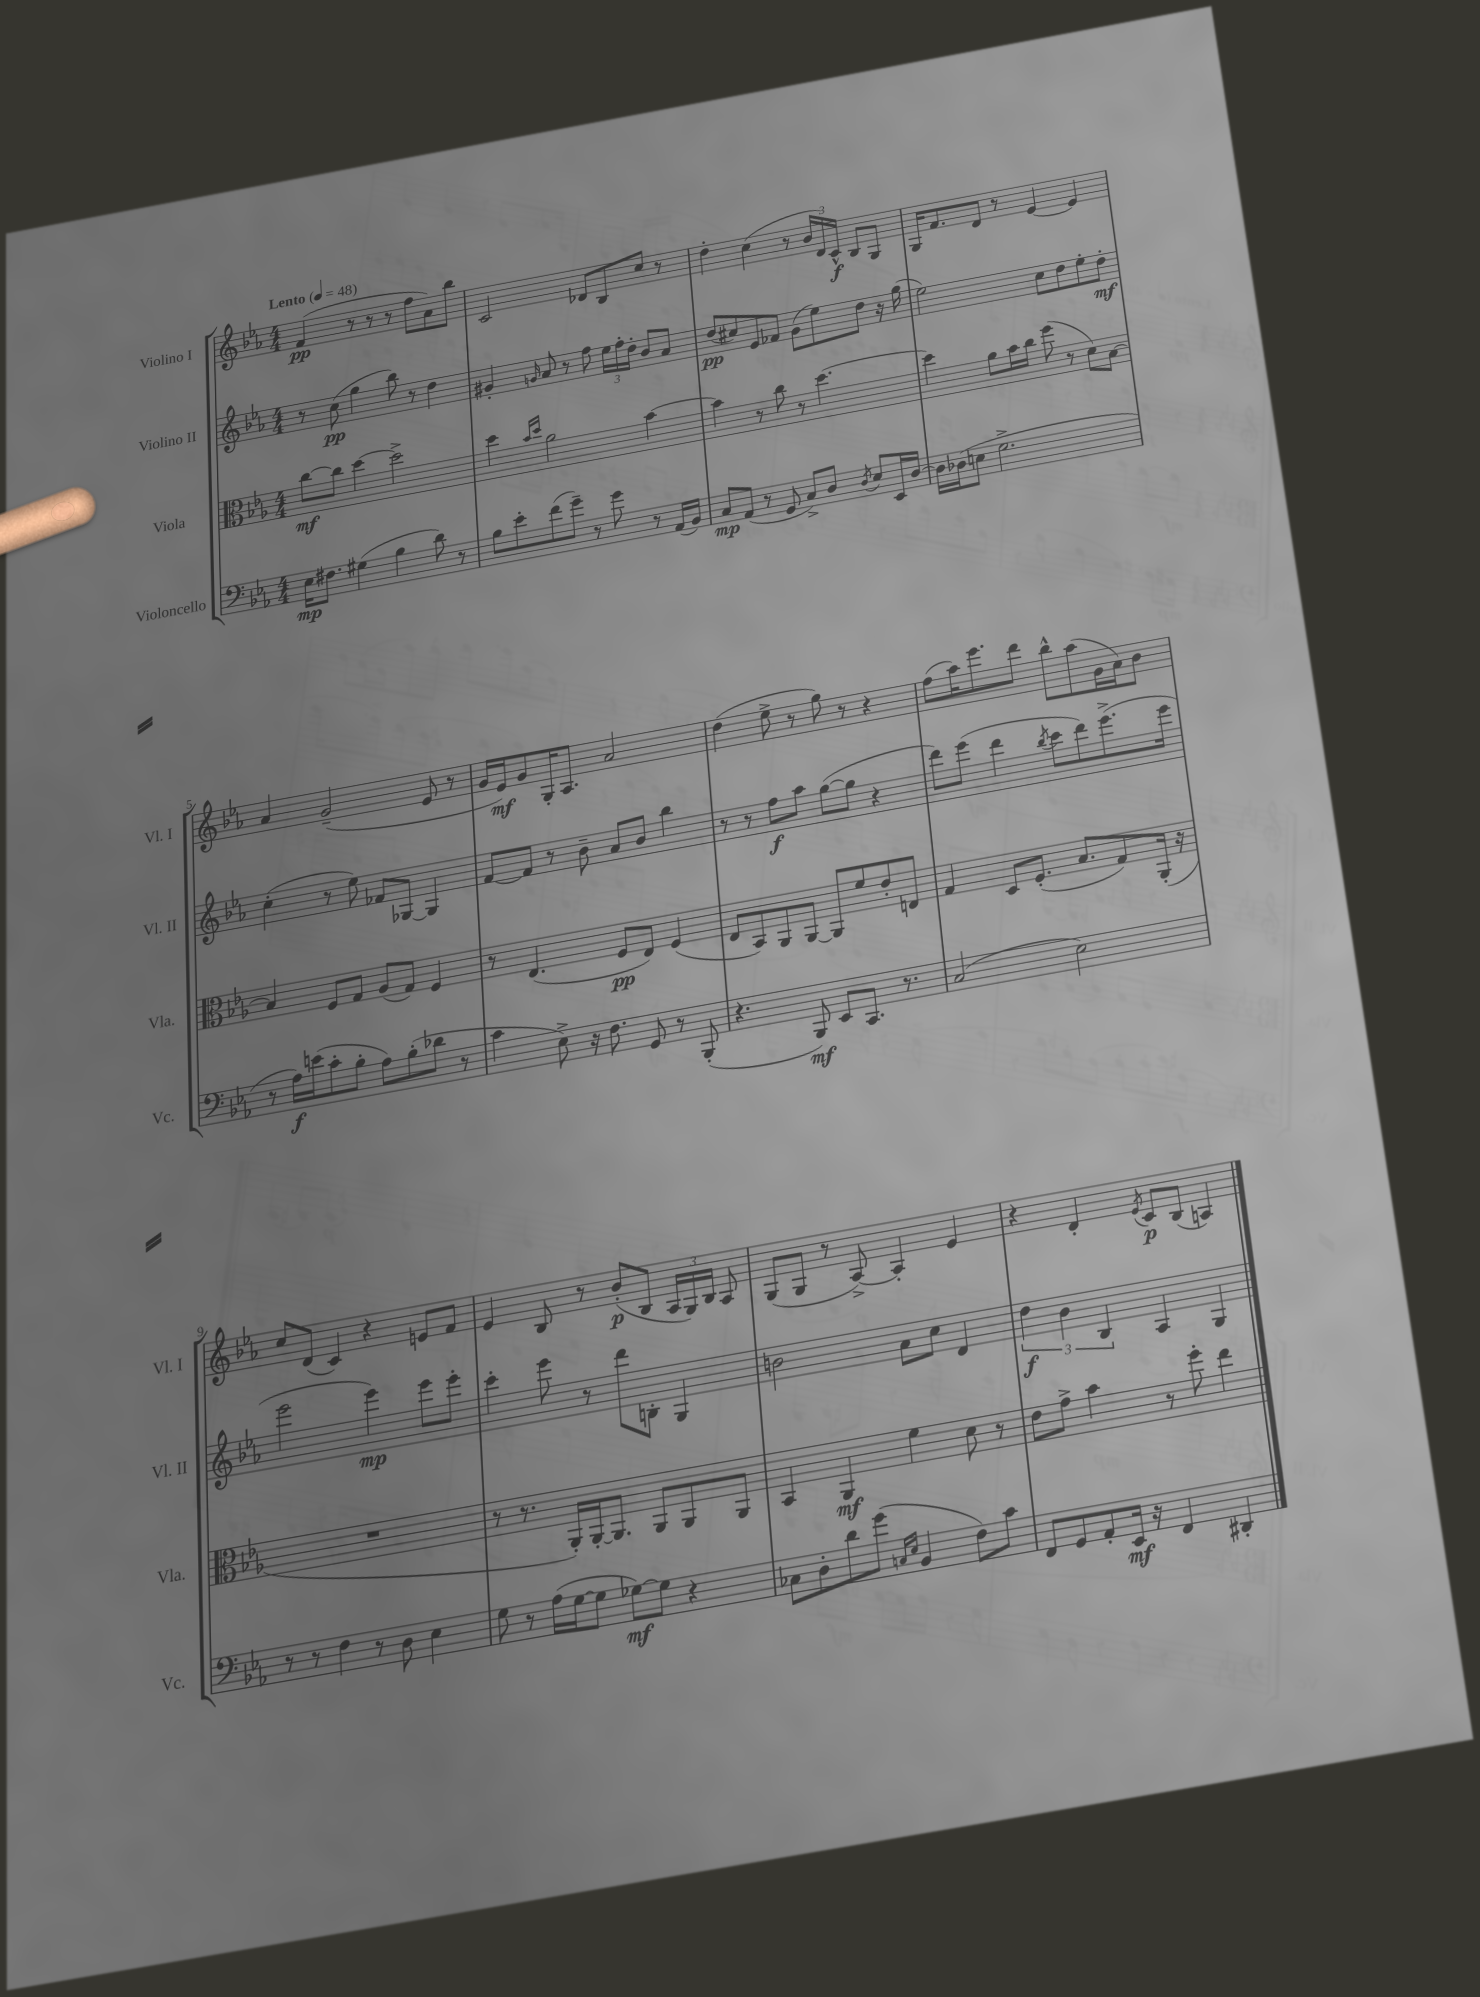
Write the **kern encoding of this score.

**kern	**dynam	**kern	**dynam	**kern	**dynam	**kern	**dynam
*part4	*part4	*part3	*part3	*part2	*part2	*part1	*part1
*staff4	*staff4	*staff3	*staff3	*staff2	*staff2	*staff1	*staff1
*I"Violoncello	*	*I"Viola	*	*I"Violino II	*	*I"Violino I	*
*I'Vc.	*	*I'Vla.	*	*I'Vl. II	*	*I'Vl. I	*
*clefF4	*	*clefC3	*	*clefG2	*	*clefG2	*
*k[b-e-a-]	*	*k[b-e-a-]	*	*k[b-e-a-]	*	*k[b-e-a-]	*
*M4/4	*	*M4/4	*	*M4/4	*	*M4/4	*
*MM48	*	*MM48	*	*MM48	*	*MM48	*
=1	=1	=1	=1	=1	=1	=1	=1
!	!	!	!	!	!	!LO:TX:a:B:t=Lento	!
16E-\KL	mp	[8cc\L	mf	8r	.	(4f/	pp
8.F#X\J	.	.	.	.	.	.	.
.	.	8cc\J]	.	(8cc\	pp	.	.
(4G#X\	.	[4dd\	.	4gg\	.	8r	.
.	.	.	.	.	.	8r	.
4B-\	.	2dd^\]	.	8bb-\)	.	8r	.
.	.	.	.	8r	.	8ff\L	.
8d\)	.	.	.	4dd\	.	8a-\)	.
8r	.	.	.	.	.	8bb-\J	.
=2	=2	=2	=2	=2	=2	=2	=2
8B-\L	.	4dd\	.	4g#X'/	.	2c/	.
8e-'\	.	.	.	.	.	.	.
.	.	16qqb-/LL	.	.	.	.	.
.	.	16qqdd/JJ	.	16qqgn/	.	.	.
(8f\	.	2a-\	.	8a-/	.	.	.
8g~\J)	.	.	.	8r	.	.	.
8r	.	.	.	8ff\	.	8d-X/L	.
8g\	.	.	.	24ee-\LL	.	8B-/	.
.	.	.	.	24ff'\	.	.	.
.	.	.	.	24dd'\JJ	.	.	.
8r	.	[4b-\	.	8b-/L	.	8cc/J	.
(16AA-/LL	.	.	.	8a-/J	.	8r	.
16BB-/JJ)	.	.	.	.	.	.	.
=3	=3	=3	=3	=3	=3	=3	=3
8C/L	mp	4b-\]	.	(8dd/L	pp	4dd'\	.
(8AA-/J	.	.	.	8cc#X/)	.	.	.
8r	.	8r	.	8e-/	.	(4cc\	.
8GG/	.	8cc\	.	8f-X/J	.	.	.
8C^/L)	.	8r	.	(8g\L	.	8r	.
8D/J	.	[4.dd\	.	8ee-\)	.	24b-/LL	.
.	.	.	.	.	.	24d/)	.
.	.	.	.	.	.	24c^^/JJ	f
8qD/	.	.	.	.	.	.	.
8E-/L	.	.	.	8dd\J	.	8B-/L	.
16EE-/L	.	.	.	16r	.	8G/J	.
[16D/JJ	.	.	.	(16gg\	.	.	.
=4	=4	=4	=4	=4	=4	=4	=4
16D\LL]	.	4dd\]	.	2ee-\)	.	16G/KL	.
(16D-X\J	.	.	.	.	.	8.f/	.
8En\J	.	.	.	.	.	.	.
2.G^\	.	8a-\L	.	.	.	8d/J	.
.	.	16b-\L	.	.	.	8r	.
.	.	16cc\JJ	.	.	.	.	.
.	.	(8ff\	.	8cc\L	.	[4e-/	.
.	.	8r	.	8dd\	.	.	.
.	.	8d\L)	.	8ee-'\	.	4e-/]	.
.	.	[8B-\J	.	8dd'\J	mf	.	.
!!LO:LB:g=z
=5	=5	=5	=5	=5	=5	=5	=5
8r	.	4B-/]	.	(4cc'\	.	4a-/	.
16A-\LL)	f	.	.	.	.	.	.
(16en\J	.	.	.	.	.	.	.
8c'\	.	8F/L	.	8r	.	(2g~/	.
8B-'\J	.	8G/J	.	8ee-\)	.	.	.
8A-\L)	.	(8A-/L	.	8f-X/L	.	.	.
(8B-'\	.	8G/J)	.	[8G-X/J	.	.	.
8d-X\J	.	4F/	.	4G-/]	.	8e-/	.
8r	.	.	.	.	.	8r	.
=6	=6	=6	=6	=6	=6	=6	=6
4c\	.	8r	.	[8f/L	.	16g/LL	.
.	.	.	.	.	.	16e-/J)	mf
.	.	(4.E-/	.	8f/J]	.	8g/	.
8E-^\)	.	.	.	8r	.	16G'/K	.
.	.	.	.	.	.	8.A-/J	.
16r	.	.	.	8b-~\	.	.	.
8.F\	.	.	.	.	.	.	.
.	.	8F/L	pp	8a-/L	.	2a-/	.
8GG/	.	8E-/J)	.	8b-/J	.	.	.
8r	.	(4F/	.	4bb-\	.	.	.
(8BBB-'/	.	.	.	.	.	.	.
=7	=7	=7	=7	=7	=7	=7	=7
4.r	.	8E-/L	.	8r	.	(4dd\	.
.	.	8BB-/)	.	8r	.	.	.
.	.	8AA-/	.	8ff\L	f	8ee-^\	.
8BBB-/)	mf	[8AA-/J	.	8aa-\J	.	8r	.
8EE-/L	.	8AA-/L]	.	([8gg\L	.	8gg\)	.
8.CC/J	.	8f/	.	8gg\J]	.	8r	.
.	.	8e-'/	.	4r	.	4r	.
8.r	.	.	.	.	.	.	.
.	.	8En/J	.	.	.	.	.
=8	=8	=8	=8	=8	=8	=8	=8
(2C/	.	4G/	.	8ddd\L)	.	(8ff\L	.
.	.	.	.	(8eee-\J	.	16aa-\K)	.
.	.	.	.	.	.	8.eee-\	.
.	.	8D/L	.	4ddd\	.	.	.
.	.	(8.F'/J	.	.	.	8ddd\J	.
.	.	.	.	8qbb-/	.	.	.
2E-\)	.	.	.	8ccc\L	.	8bb-^^\L	.
.	.	8.B-/L	.	.	.	.	.
.	.	.	.	8ddd\)	.	(8aa-\	.
.	.	8G/)	.	(8.eee-^\	.	16g\L	.
.	.	.	.	.	.	16a-\J)	.
.	.	(16AA-'/Jk	.	.	.	8b-\J	.
.	.	16r	.	16eee-\Jk	.	.	.
!!LO:LB:g=z
=9	=9	=9	=9	=9	=9	=9	=9
8r	.	1r	.	2eee-\	.	8cc/L	.
8r	.	.	.	.	.	(8d/J	.
4F\	.	.	.	.	.	4c/)	.
8r	.	.	.	4eee-\)	mp	4r	.
8D\	.	.	.	.	.	.	.
4E-\	.	.	.	8eee-\L	.	8en/L	.
.	.	.	.	8eee-'\J	.	8f/J	.
=10	=10	=10	=10	=10	=10	=10	=10
8G\	.	8r	.	4ccc'\	.	4e-/	.
8r	.	8.r	.	.	.	.	.
(16A-\LL	.	.	.	8eee-\	.	8B-/	.
[16G\J	.	16AA-'/LL)	.	.	.	.	.
8G\J]	.	[16AA-'/J	.	8r	.	8r	.
.	.	8.AA-/J]	.	.	.	.	.
[8G-X\L)	mf	.	.	8ddd\L	.	(8b-'/L	p
8G-\J]	.	8AA-/L	.	8Bn'\J	.	8B-/J	.
4r	.	8AA-/	.	4G/	.	24A-/LL	.
.	.	.	.	.	.	24G/)	.
.	.	.	.	.	.	24B-/JJ	.
.	.	8AA-/J	.	.	.	8A-/	.
=11	=11	=11	=11	=11	=11	=11	=11
8C-X\L	.	4BB-/	.	2bn\	.	(8G/L	.
8D'\	.	.	.	.	.	8G/J	.
8d\	.	4AA-/	mf	.	.	8r	.
(8g\J	.	.	.	.	.	[8A-^/)	.
16qqCn/LL	.	.	.	.	.	.	.
16qqE-/JJ	.	.	.	.	.	.	.
4BB-/	.	4f\	.	8a-\L	.	4A-'/]	.
.	.	.	.	8cc\J	.	.	.
8F\L)	.	8d\	.	4d/	.	4e-/	.
8c\J	.	8r	.	.	.	.	.
=12	=12	=12	=12	=12	=12	=12	=12
8FF/L	.	8e-\L	.	6dd\	f	4r	.
8GG/	.	8g^\J	.	.	.	.	.
.	.	.	.	6b-\	.	.	.
8AA-'/	.	4b-\	.	.	.	4d'/	.
.	.	.	.	6B-/	.	.	.
16EE-/Jk	mf	.	.	.	.	.	.
16r	.	.	.	.	.	.	.
.	.	.	.	.	.	8qe-/	.
4FF/	.	8r	.	4A-/	.	8c/L	p
.	.	8ff'\	.	.	.	(8B-/J	.
4DD#X'/	.	4ee-\	.	4G/	.	4An/)	.
==	==	==	==	==	==	==	==
*-	*-	*-	*-	*-	*-	*-	*-
